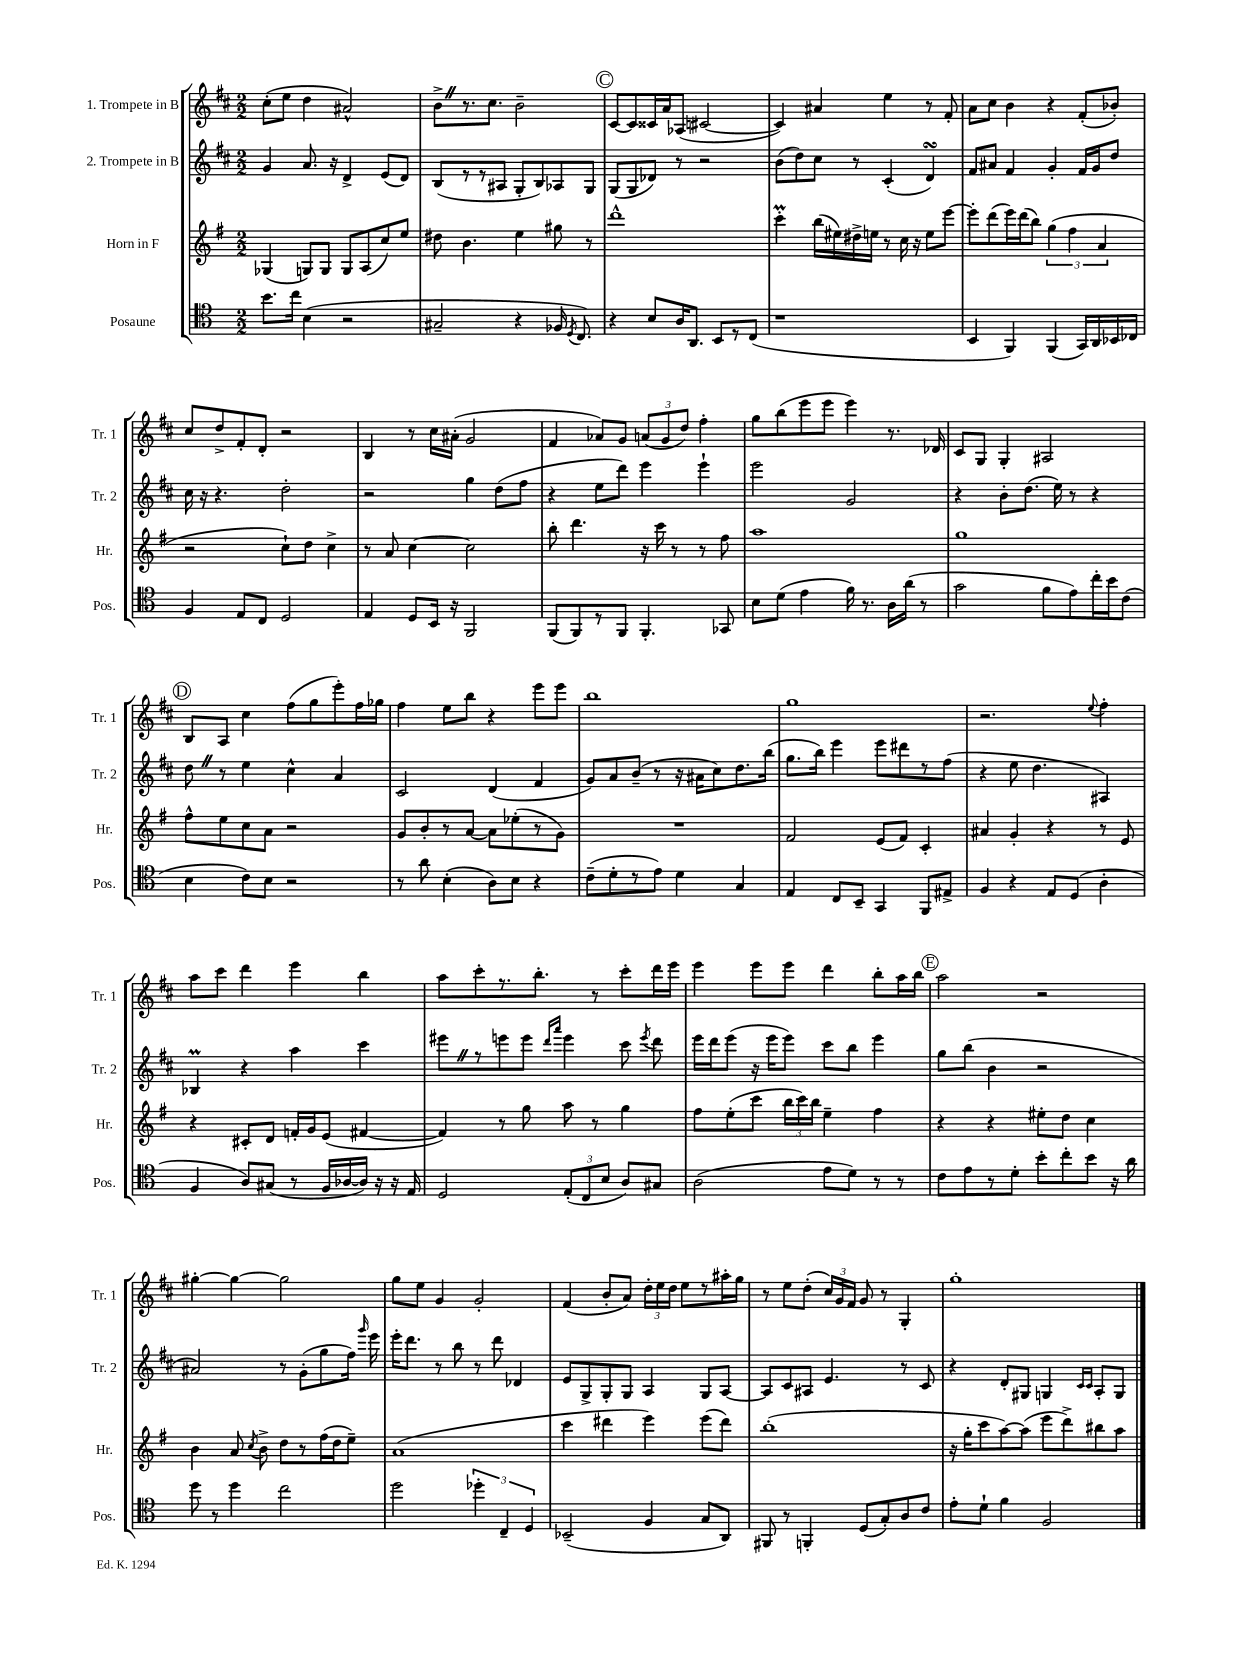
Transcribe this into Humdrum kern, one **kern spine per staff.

**kern	**kern	**kern	**kern
*staff4	*staff3	*staff2	*staff1
*clefC4	*clefG2	*clefG2	*clefG2
*k[]	*k[f#]	*k[f#c#]	*k[f#c#]
*M2/2	*M2/2	*M2/2	*M2/2
8.b	(4G-	4g	(8cc#'
.	.	.	8ee
16cc	.	.	.
(4B	8G)	8.a	4dd
.	8G	.	.
.	.	16r	.
2r	8G	4d^	2a#^^)
.	(8A	.	.
.	8cc)	(8e	.
.	8ee	8d)	.
=	=	=	=
2G#~	8dd#	(8B	8b^
.	4.b	8r	8.r
.	.	8r	.
.	.	.	8.cc#
.	.	8A#	.
4r	4ee	8G'	2b~
.	.	8B)	.
16F-	8gg#	8A-	.
8qD	.	.	.
8.C)	.	.	.
.	8r	8G	.
=	=	=	=
4r	1ddd^^	(8G	[8c#
.	.	8G	8c#]
8B	.	8d-)	16c##
.	.	.	16a
16A	.	8r	(8A-
8.AA	.	.	.
.	.	2r	[2c#
8BB	.	.	.
8r	.	.	.
(8C	.	.	.
=	=	=	=
1r	4ccc'	(8b	4c#])
.	.	8dd)	.
.	(16bb	8cc#	4a#
.	16ee#)	.	.
.	16dd#^	8r	.
.	16ee	.	.
.	8r	(4c#'	4ee
.	16cc	.	.
.	16r	.	.
.	8ee	4d)	8r
.	[8eee	.	8f#'
=	=	=	=
4BB	8eee']	8f#	8a
.	(8ddd	8a#	8cc#
4FF)	16eee)	4f#	4b
.	(16ddd	.	.
.	8bb)	.	.
(4FF	(6gg	4g'	4r
.	6ff#	.	.
16GG)	.	16f#	(8f#'
16AA	.	16g	.
.	6a	.	.
16BB-	.	8dd	8b-')
16C-	.	.	.
=	=	=	=
4F	2r	16cc#	8cc#
.	.	16r	.
.	.	4.r	8dd^
8E	.	.	8f#'
8C	.	.	8d'
2D	8cc`)	2dd'	2r
.	8dd	.	.
.	4cc^	.	.
=	=	=	=
4E	8r	2r	4B
.	8a	.	.
8D	[4cc	.	8r
16BB	.	.	16cc#
16r	.	.	(16a#'
2FF	2cc]	4gg	2g
.	.	(8dd	.
.	.	8ff#	.
=	=	=	=
(8FF	8bb'	4r	4f#
8FF)	4.ddd	.	.
8r	.	8ee	8a-)
8FF	.	8ddd)	8g
4.FF'	16r	4eee	(12a
.	16ccc	.	.
.	.	.	12g
.	8r	.	.
.	.	.	12dd)
.	8r	4eee`	4ff#'
8GG-	8ff#	.	.
=	=	=	=
8B	1aa	2eee	8gg
(8d	.	.	(8bb
4e	.	.	8eee
.	.	.	8eee
16f)	.	2g	4eee)
8.r	.	.	.
16A	.	.	8.r
(16a	.	.	.
8r	.	.	.
.	.	.	16d-
=	=	=	=
2g	1gg	4r	8c#
.	.	.	8G
.	.	8b'	4G'
.	.	(8.dd	.
8f	.	.	2A#
.	.	16ee)	.
8e)	.	8r	.
16cc'	.	4r	.
16b	.	.	.
(8c	.	.	.
=	=	=	=
4B	8ff#^^	8dd	8B
.	8ee	8r	8A
8c)	8cc	4ee	4cc#
8B	8a	.	.
2r	2r	4cc#^^	(8ff#
.	.	.	8gg
.	.	4a	8eee')
.	.	.	16ff#
.	.	.	16gg-
=	=	=	=
8r	8g	2c#	4ff#
8a	8b'	.	.
(4B'	8r	.	8ee
.	[8a	.	8bb
8A)	8a]	(4d	4r
8B	(8ee-'	.	.
4r	8r	4f#	8eee
.	8g)	.	8eee
=	=	=	=
(8c~	1r	8g)	1bb
8d'	.	8a	.
8r	.	(8b~	.
8e)	.	8r	.
4d	.	16r	.
.	.	16a#	.
.	.	8cc#)	.
4G	.	8.dd	.
.	.	(16bb	.
=	=	=	=
4E	2f#	8.gg	1gg
.	.	16bb)	.
8C	.	4eee	.
8BB~	.	.	.
4GG	(8e	8eee	.
.	8f#)	8ddd#	.
8FF	4c'	8r	.
8E#^	.	(8ff#	.
=	=	=	=
4F	4a#	4r	2.r
4r	4g'	8ee	.
.	.	4.dd	.
8E	4r	.	.
(8D	.	.	.
.	.	.	8qqee
4A'	8r	4A#)	4ff#'
.	8e	.	.
=	=	=	=
4F	4r	4B-	8aa
.	.	.	8ccc#
8A)	8c#'	4r	4ddd
(8G#	8d	.	.
8r	16f'	4aa	4eee
.	16g	.	.
16F	(8e	.	.
[16A-	.	.	.
16A-])	[4f#	4ccc#	4bb
16r	.	.	.
16r	.	.	.
16E	.	.	.
=	=	=	=
2D	4f#])	8eee#	8aa
.	.	8r	8ccc#'
.	8r	8eee	8.r
.	8gg	8eee	.
.	.	.	8.bb'
.	.	16qqddd	.
.	.	16qqaaa	.
(12E'	8aa	4eee	.
12C	.	.	.
.	8r	.	8r
12B	.	.	.
8A)	4gg	8ccc#	8ccc#'
.	.	8qeee	.
8G#	.	8ddd	16ddd
.	.	.	16eee
=	=	=	=
(2A	8ff#	16eee	4eee
.	.	16ddd	.
.	(8ee'	(8eee	.
.	8ccc	16r	8eee
.	.	16eee	.
.	24bb	8eee)	8eee
.	24ccc)	.	.
.	24bb	.	.
8e	4ee~	8ccc#	4ddd
8d)	.	8bb	.
8r	4ff#	4eee	8bb'
8r	.	.	16aa
.	.	.	16bb
=	=	=	=
8c	4r	8gg	2aa
8e	.	(8bb	.
8r	4r	4b	.
8d'	.	.	.
8b'	8ee#'	2r	2r
8cc'	8dd	.	.
8b	4cc	.	.
16r	.	.	.
16a	.	.	.
=	=	=	=
8dd	4b	2a#)	[4gg#'
8r	.	.	.
4dd	8a	.	4gg#_
.	8qcc	.	.
.	8b^	.	.
2cc	8dd	8r	2gg#]
.	8r	(8g'	.
.	(16ff#	8gg	.
.	16dd	.	.
.	8ee~)	16ff#)	.
.	.	16qqggg	.
.	.	16eee	.
=	=	=	=
2dd	(1a	16eee'	8gg
.	.	8.ddd	.
.	.	.	8ee
.	.	8r	4g
.	.	8bb	.
6dd-'	.	8r	2g'
.	.	8ddd	.
6C~	.	.	.
.	.	4d-	.
6D	.	.	.
=	=	=	=
(2BB-~	4ccc	8e	(4f#
.	.	8G^	.
.	4ddd#	8G'	8b'
.	.	8G	8a)
4F	4eee)	4A	24dd'
.	.	.	24ee
.	.	.	24dd
.	.	.	8ee
8G	(8eee	8G	8r
8AA)	8ddd#)	[8A	16aa#'
.	.	.	16gg
=	=	=	=
8FF#	(1bb'	8A]	8r
8r	.	8c#	8ee
4FF'	.	8A#	(8dd'
.	.	4.e	24cc#)
.	.	.	24g
.	.	.	24f#
(8D	.	.	8g
8G')	.	.	8r
8A	.	8r	4G'
8c	.	8c#	.
=	=	=	=
8e'	16r	4r	1gg'
.	16gg'	.	.
8d`	8ccc	.	.
4f	[8aa)	8d'	.
.	(8aa]	8G#	.
2F	8eee	4G	.
.	8ddd^)	.	.
.	.	16qqc#	.
.	.	16qqc#	.
.	8bb#	8A'	.
.	8aa	8G	.
==	==	==	==
*-	*-	*-	*-
